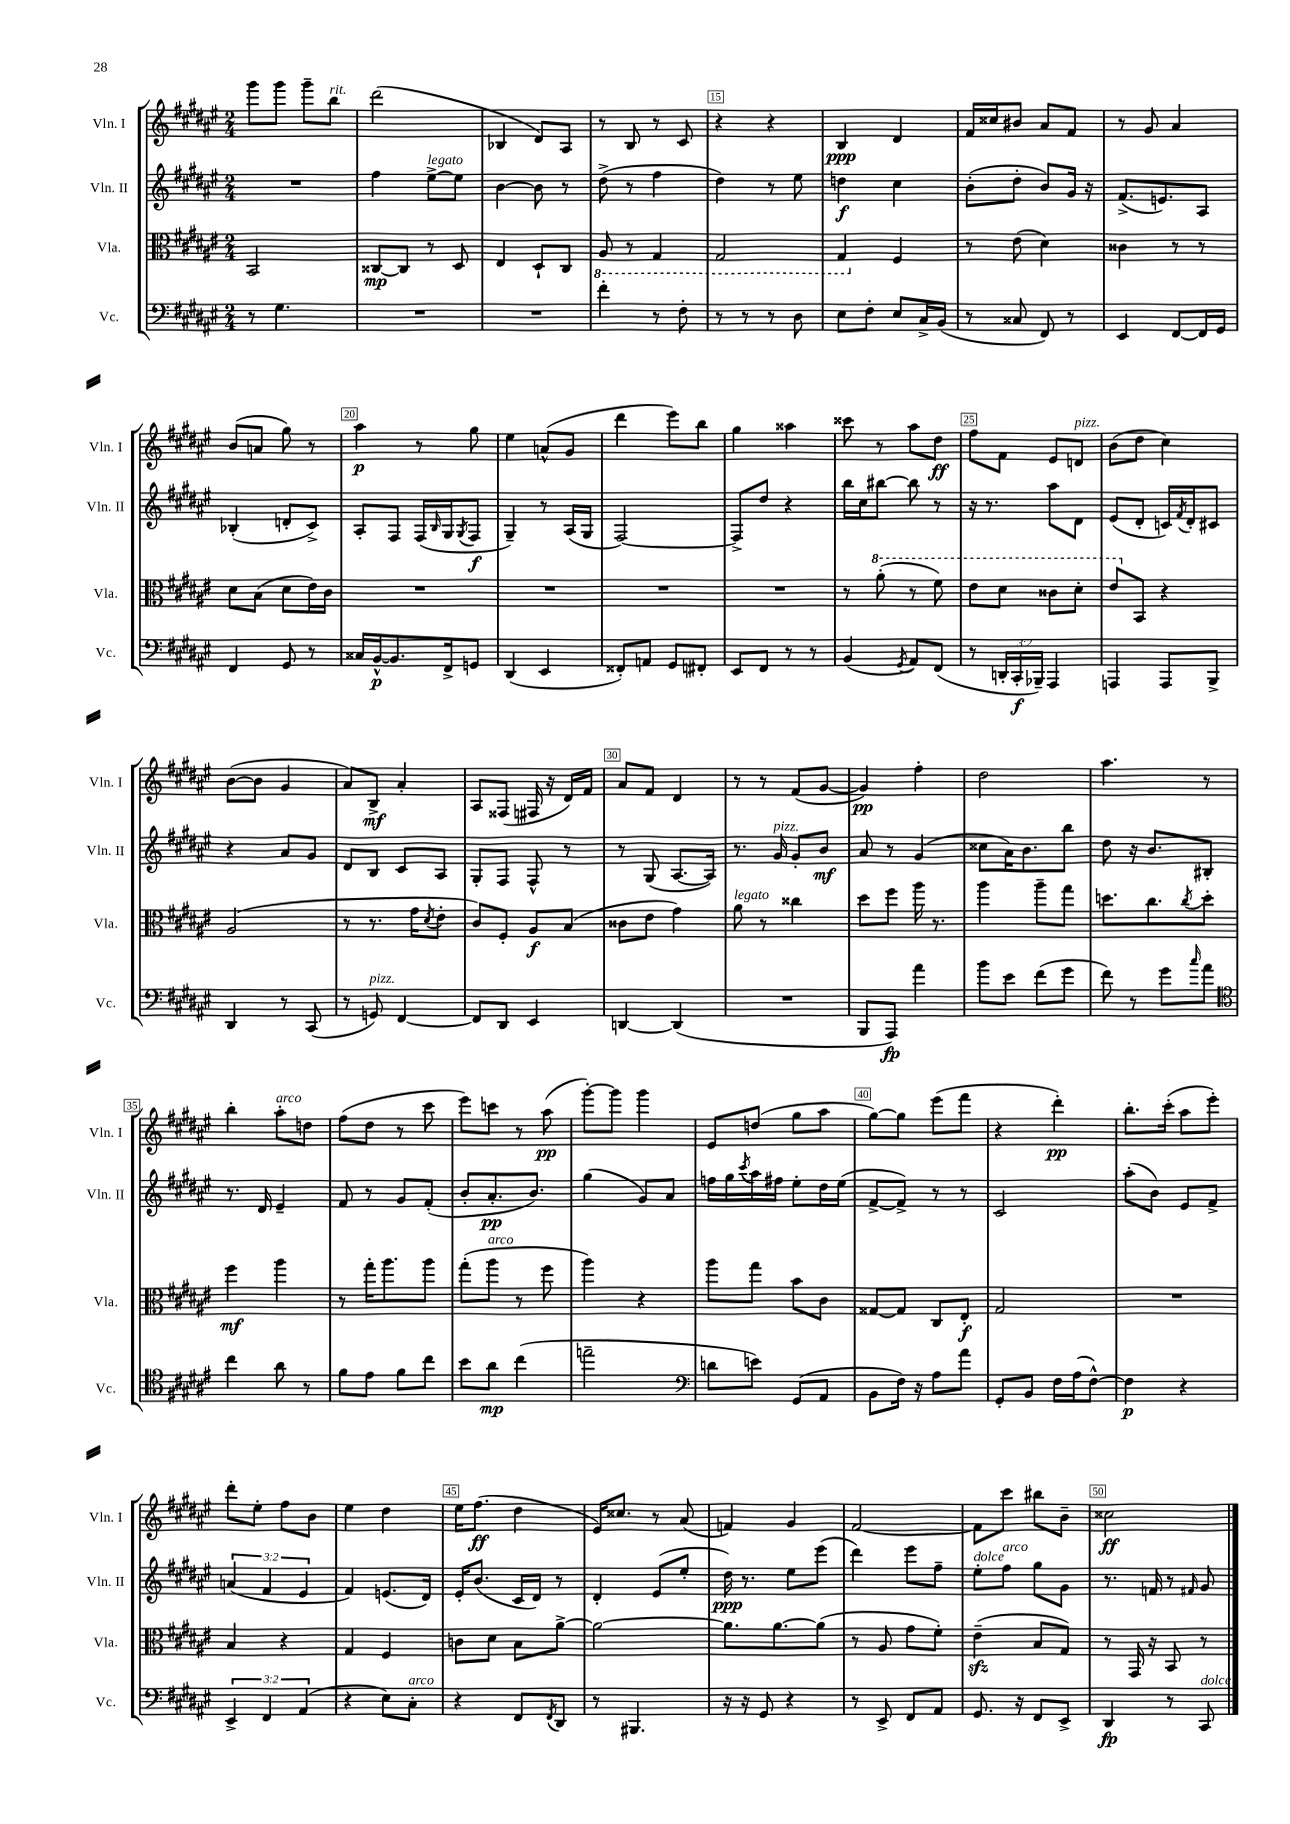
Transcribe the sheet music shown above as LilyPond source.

<<
\new StaffGroup <<
\new Staff = "s0" \with { instrumentName = "Vln. I" shortInstrumentName = "Vln. I" } {
    \clef treble \key fis \major \numericTimeSignature \time 2/4
    gis'''8 gis'''8 gis'''8-- b''8^\markup { \italic "rit." } |
    dis'''2( |
    bes4 dis'8) ais8 |
    r8 b8 r8 cis'8 |
    r4 r4 |
    b4\ppp dis'4 |
    fis'16 cisis''16 bis'8 ais'8 fis'8 |
    r8 gis'8 ais'4 |
    b'8( a'8 gis''8) r8 |
    ais''4\p r8 gis''8 |
    eis''4 a'8-^( gis'8 |
    dis'''4 eis'''8) b''8 |
    gis''4 aisis''4 |
    cisis'''8 r8 ais''8 dis''8\ff |
    fis''8 fis'8 eis'8 d'8^\markup { \italic "pizz." } |
    b'8( dis''8 cis''4) |
    b'8~( b'8 gis'4 |
    ais'8) b8->\mf ais'4-. |
    ais8 fisis8( fis16 r16 dis'16) fis'16 |
    ais'8 fis'8 dis'4 |
    r8 r8 fis'8( gis'8~ |
    gis'4\pp) fis''4-. |
    dis''2 |
    ais''4. r8 |
    b''4-. ais''8-.^\markup { \italic "arco" } d''8 |
    fis''8( dis''8 r8 cis'''8 |
    eis'''8) c'''8 r8 ais''8\pp( |
    gis'''8~-.) gis'''8 gis'''4 |
    eis'8 d''8( gis''8 ais''8 |
    gis''8~) gis''8 eis'''8( fis'''8 |
    r4 dis'''4-.\pp) |
    b''8.-. cis'''16-.( ais''8 eis'''8-.) |
    dis'''8-. eis''8-. fis''8 b'8 |
    eis''4 dis''4 |
    eis''16 fis''8.\ff( dis''4 |
    eis'16) cisis''8. r8 ais'8( |
    f'4) gis'4 |
    fis'2~ |
    fis'8 cis'''8 bis''8 b'8-- |
    cisis''2\ff \bar "|." |
}
\new Staff = "s1" \with { instrumentName = "Vln. II" shortInstrumentName = "Vln. II" } {
    \clef treble \key fis \major \numericTimeSignature \time 2/4 \override Staff.TupletNumber.text = #tuplet-number::calc-fraction-text
    R2 |
    fis''4 eis''8~->^\markup { \italic "legato" } eis''8 |
    b'4~ b'8 r8 |
    dis''8->( r8 fis''4 |
    dis''4) r8 eis''8 |
    d''4\f cis''4 |
    b'8-.( dis''8-. b'8) gis'16 r16 |
    fis'8.->( e'8.) ais8 |
    bes4-.( d'8-. cis'8->) |
    ais8-. fis8 fis16( \grace { b16 } gis16 \acciaccatura { gis8 } fis8\f |
    gis4--) r8 ais16( gis16 |
    fis2~) |
    fis8-> dis''8 r4 |
    b''16 cis''16 bis''8~ bis''8 r8 |
    r16 r8. ais''8 dis'8 |
    eis'8( dis'8-. c'16) \acciaccatura { fis'8 } dis'16-. cis'8 |
    r4 ais'8 gis'8 |
    dis'8 b8 cis'8 ais8 |
    gis8-. fis8 fis8-^ r8 |
    r8 gis8( ais8.~ ais16) |
    r8. gis'16^\markup { \italic "pizz." } gis'8-. b'8\mf |
    ais'8 r8 gis'4( |
    cisis''8 ais'16) b'8. b''8 |
    dis''8 r16 b'8. bis8-. |
    r8. dis'16 eis'4-- |
    fis'8 r8 gis'8 fis'8-.( |
    b'8-. ais'8.-.\pp b'8.) |
    gis''4( gis'8) ais'8 |
    f''16 gis''16 \acciaccatura { cis'''8 } ais''16 fis''16 eis''8-. dis''16 eis''16( |
    fis'8~-> fis'8->) r8 r8 |
    cis'2 |
    ais''8-.( b'8) eis'8 fis'8-> |
    \tuplet 3/2 { a'4( fis'4 eis'4 } |
    fis'4) e'8.( dis'16) |
    eis'16-. b'8.( cis'16 dis'16) r8 |
    dis'4-. eis'8( eis''8-. |
    dis''16\ppp) r8. eis''8 eis'''8( |
    dis'''4) eis'''8 fis''8-- |
    eis''8-.^\markup { \italic "dolce" } fis''8^\markup { \italic "arco" } gis''8 gis'8 |
    r8. f'16 r8 \grace { fis'16 } gis'8 \bar "|." |
}
\new Staff = "s2" \with { instrumentName = "Vla." shortInstrumentName = "Vla." } {
    \clef alto \key fis \major \numericTimeSignature \time 2/4
    b,2 |
    cisis8~\mp cisis8 r8 dis8 |
    eis4 dis8-! cis8 |
    \ottava #-1 ais,8 r8 gis,4 |
    gis,2 |
    gis,4 \ottava #0 fis4 |
    r8 eis'8( dis'4) |
    cisis'4 r8 r8 |
    dis'8 b8( dis'8 eis'16) cis'16 |
    R2 |
    R2 |
    R2 |
    R2 |
    r8 \ottava #1 ais''8-.( r8 fis''8) |
    eis''8 dis''8 cisis''8 dis''8-. |
    eis''8 \ottava #0 b,8 r4 |
    ais2( |
    r8 r8. gis'16 \acciaccatura { dis'8 } eis'8-. |
    cis'8) fis8-. ais8\f b8( |
    cisis'8 eis'8 gis'4) |
    ais'8^\markup { \italic "legato" } r8 cisis''4 |
    dis''8 fis''8 ais''16 r8. |
    ais''4 ais''8-- gis''8 |
    d''8. cis''8. \acciaccatura { cis''8 } d''8-. |
    fis''4\mf ais''4 |
    r8 gis''16-. ais''8. ais''8 |
    gis''8-.( ais''8^\markup { \italic "arco" } r8 fis''8 |
    ais''4) r4 |
    ais''8 gis''8 b'8 cis'8 |
    gisis8~ gisis8 cis8 eis8-.\f |
    gis2 |
    R2 |
    b4 r4 |
    gis4 fis4 |
    c'8 dis'8 b8 ais'8~-> |
    ais'2~ |
    ais'8. ais'8.~ ais'8( |
    r8 ais8 gis'8 fis'8-.) |
    eis'4--\sfz( b8 gis8) |
    r8 gis,16 r16 b,8 r8 \bar "|." |
}
\new Staff = "s3" \with { instrumentName = "Vc." shortInstrumentName = "Vc." } {
    \clef bass \key fis \major \numericTimeSignature \time 2/4 \override Staff.TupletNumber.text = #tuplet-number::calc-fraction-text
    r8 gis4. |
    R2 |
    R2 |
    fis'4-. r8 fis8-. |
    r8 r8 r8 dis8 |
    eis8 fis8-. eis8 cis16-> b,16( |
    r8 cisis8 fis,8) r8 |
    eis,4 fis,8~ fis,16 gis,16 |
    fis,4 gis,8 r8 |
    cisis16 b,16~-^\p b,8. fis,16-> g,8 |
    dis,4( eis,4 |
    fisis,8-.) a,8 gis,8 fis,8-. |
    eis,8 fis,8 r8 r8 |
    b,4( \acciaccatura { gis,8 } ais,8) fis,8( |
    r8 \tuplet 3/2 { d,16-. cis,16-.\f bes,,16--) } ais,,4 |
    a,,4 a,,8 b,,8-> |
    dis,4 r8 cis,8( |
    r8 g,8^\markup { \italic "pizz." }) fis,4~ |
    fis,8 dis,8 eis,4 |
    d,4~ d,4( |
    R2 |
    b,,8 ais,,8\fp) ais'4 |
    b'8 eis'8 fis'8( gis'8 |
    fis'8) r8 gis'8 \grace { cis''16 } ais'8 |
    \clef tenor cis''4 ais'8 r8 |
    fis'8 eis'8 fis'8 cis''8 |
    b'8 ais'8\mp cis''4( |
    e''2-- |
    \clef bass d'8 e'8) gis,8( ais,8 |
    b,8 fis16) r16 ais8 ais'8 |
    gis,8-. b,8 fis16 ais16( fis8~-^) |
    fis4\p r4 |
    \tuplet 3/2 { eis,4-> fis,4 ais,4( } |
    r4 eis8) cis8-.^\markup { \italic "arco" } |
    r4 fis,8 \acciaccatura { fis,8 } dis,8 |
    r8 bis,,4. |
    r16 r16 gis,8 r4 |
    r8 eis,8-> fis,8 ais,8 |
    gis,8. r16 fis,8 eis,8-> |
    dis,4\fp r8 cis,8^\markup { \italic "dolce" } \bar "|." |
}
>>
>>
\layout { \context { \Score currentBarNumber = #11 \override BarNumber.break-visibility = ##(#f #t #t) barNumberVisibility = #(every-nth-bar-number-visible 5) \override BarNumber.stencil = #(make-stencil-boxer 0.1 0.3 ly:text-interface::print) } }
